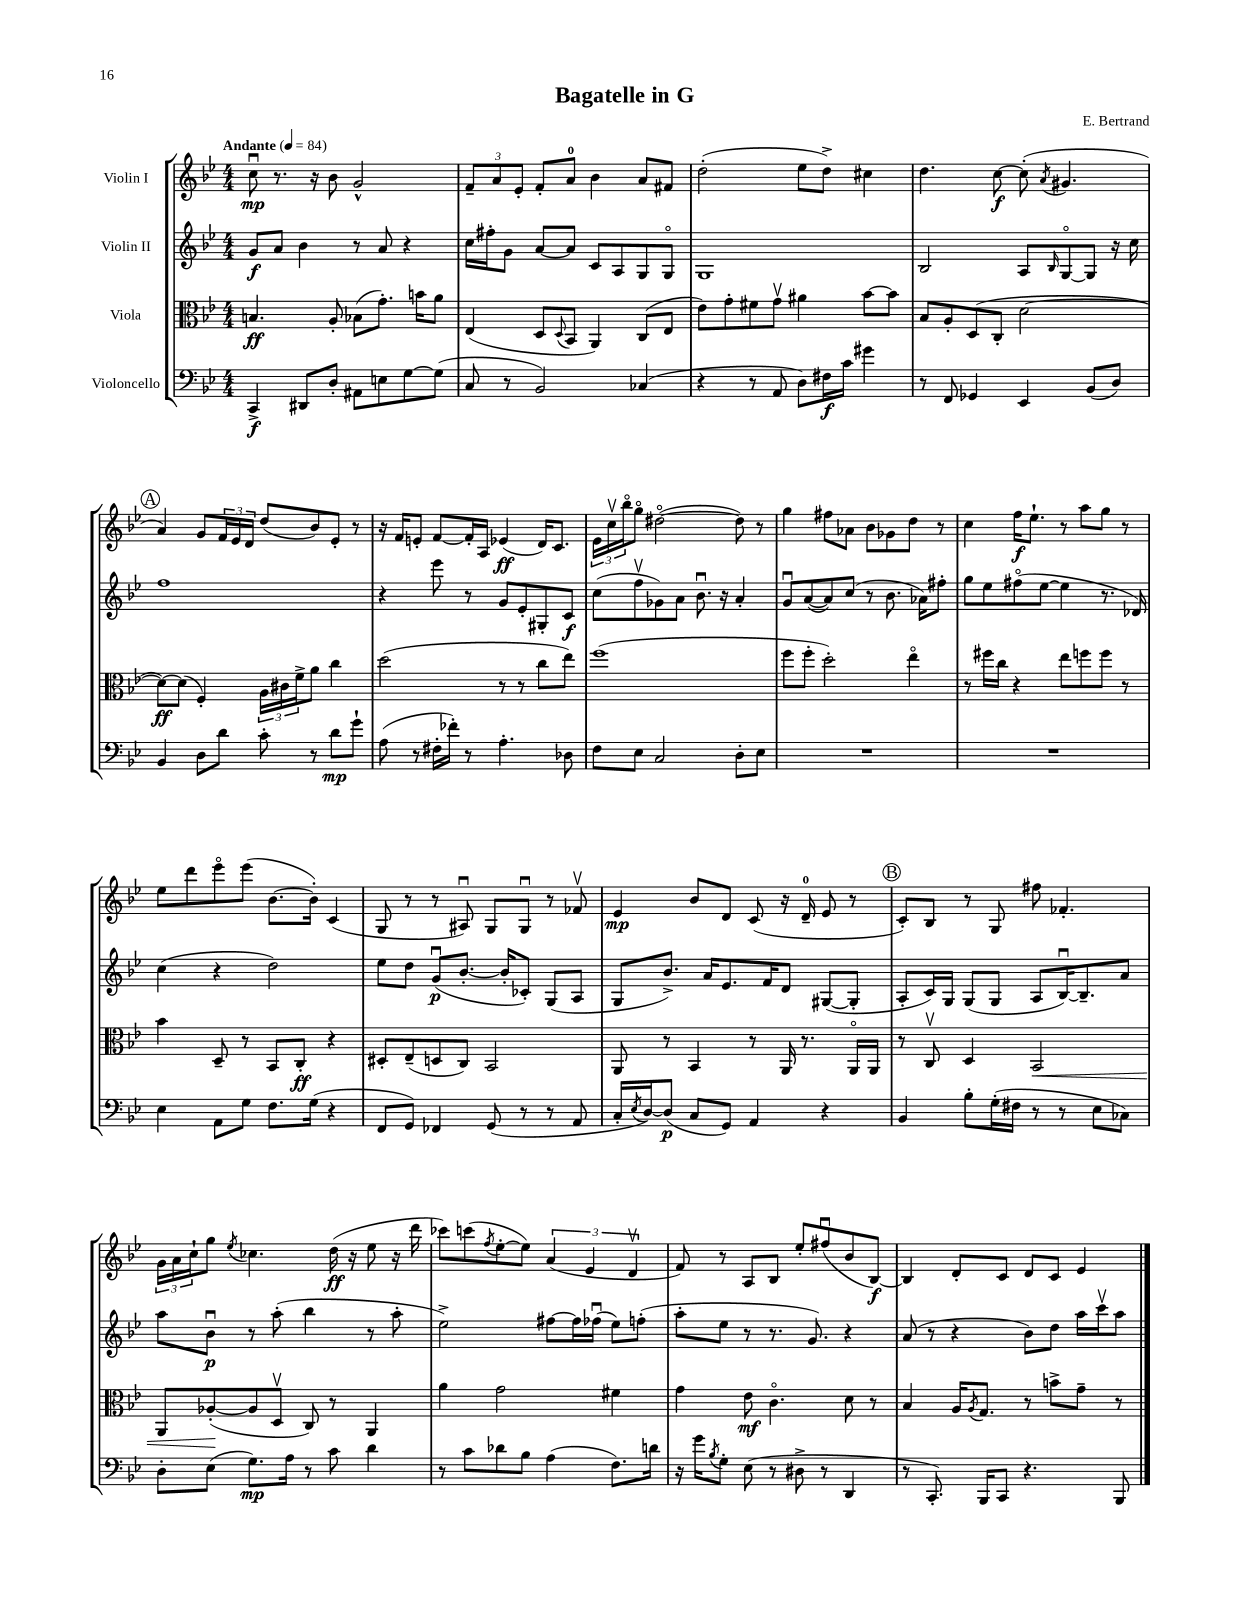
\header { title = "Bagatelle in G" composer = "E. Bertrand" }
<<
\new StaffGroup <<
\new Staff = "s0" \with { instrumentName = "Violin I" } {
    \clef treble \key bes \major \numericTimeSignature \time 4/4 \tempo "Andante" 4 = 84
    c''8\downbow\mp r8. r16 bes'8 g'2-^ |
    \tuplet 3/2 { f'8-- a'8 ees'8-. } f'8-. a'8-0 bes'4 a'8 fis'8 |
    d''2-.( ees''8 d''8->) cis''4 |
    d''4. c''8~\f c''8-.( \acciaccatura { a'8 } gis'4. |
    \mark \markup { \circle "A" } a'4) g'8 \tuplet 3/2 { f'16 ees'16 d'16 } d''8( bes'8) ees'8-. r8 |
    r16 f'16 e'8-. f'8~ f'16-. a16 ees'4\ff( d'16) c'8. |
    \tuplet 3/2 { ees'16 c''16\upbow bes''16\flageolet } g''8\flageolet dis''2~\flageolet( dis''8) r8 |
    g''4 fis''8 aes'8 bes'8 ges'8 d''8 r8 |
    c''4 f''16\f ees''8.-! r8 a''8 g''8 r8 |
    ees''8 d'''8 ees'''8\flageolet ees'''8( bes'8.~ bes'16-.) c'4( |
    g8 r8 r8 ais8\downbow) g8 g8\downbow r8 fes'8\upbow |
    ees'4\mp bes'8 d'8 c'8( r16 d'16-0-- ees'8 r8 |
    \mark \markup { \circle "B" } c'8-.) bes8 r8 g8 fis''8 fes'4.-. |
    \tuplet 3/2 { g'16 a'16 c''16-! } g''8 \acciaccatura { ees''8 } ces''4. d''16\ff( r16 ees''8 r16 d'''16 |
    ces'''8) c'''8( \acciaccatura { f''8 } ees''8~-. ees''8) \tuplet 3/2 { a'4( ees'4 d'4\upbow } |
    f'8) r8 a8 bes8 ees''8-. fis''8\downbow( bes'8 bes8~\f) |
    bes4 d'8-. c'8 d'8 c'8 ees'4 \bar "|." |
}
\new Staff = "s1" \with { instrumentName = "Violin II" } {
    \clef treble \key bes \major \numericTimeSignature \time 4/4
    g'8\f a'8 bes'4 r8 a'8 r4 |
    c''16 fis''16-. g'8 a'8~ a'8 c'8 a8 g8 g8\flageolet |
    g1 |
    bes2 a8 \grace { bes16 } g8~\flageolet g8 r16 c''16 |
    \mark \markup { \circle "A" } f''1 |
    r4 ees'''8 r8 g'8 ees'8-. gis8-. c'8\f |
    c''8( f''8\upbow ges'8) a'8 bes'8.\downbow r16 a'4-. |
    g'8\downbow a'8~( a'8) c''8( r8 bes'8. aes'16) fis''8-. |
    g''8 ees''8 fis''8\flageolet( ees''8~ ees''4 r8. des'16) |
    c''4( r4 d''2) |
    ees''8 d''8 g'8\downbow\p( bes'8.~-. bes'16-. ces'8-.) g8( a8 |
    g8 bes'8.->) a'16 ees'8. f'16 d'8 gis8~( gis8-. |
    \mark \markup { \circle "B" } a8-. c'16) g16 g8( g8 a8 bes16~\downbow) bes8.-- a'8 |
    a''8 bes'8\downbow\p r8 a''8-.( bes''4 r8 a''8-. |
    ees''2->) fis''8~ fis''16 fes''16\downbow( ees''8) f''8-.( |
    a''8-. ees''8 r8 r8. g'8.) r4 |
    a'8( r8 r4 bes'8) d''8 a''16 c'''16\upbow a''8 \bar "|." |
}
\new Staff = "s2" \with { instrumentName = "Viola" } {
    \clef alto \key bes \major \numericTimeSignature \time 4/4
    b4.\ff a8-. bes8( g'8.-.) b'16 a'8 |
    ees4( d8 \appoggiatura { d8 } bes,8 a,4) c8( ees8 |
    ees'8) g'8-. fis'8 g'8\upbow ais'4 bes'8~ bes'8 |
    bes8 a8-. d8( c8-. d'2~ |
    \mark \markup { \circle "A" } d'8~\ff) d'8( f4-.) \tuplet 3/2 { a16 cis'16 f'16-> } a'8 c''4 |
    d''2( r8 r8 c''8 ees''8) |
    f''1( |
    f''8 f''8-. d''2-.) ees''4\flageolet |
    r8 fis''16 c''16 r4 ees''8 f''8 f''8 r8 |
    bes'4 d8-- r8 bes,8 c8-.\ff r4 |
    dis8-. ees8--( d8 c8) bes,2 |
    a,8 r8 bes,4 r8 a,16 r8. a,16\flageolet a,16 |
    \mark \markup { \circle "B" } r8 c8\upbow d4 bes,2\< |
    a,8 aes8~-.\!( aes8 d8\upbow c8) r8 a,4 |
    a'4 g'2 fis'4 |
    g'4 ees'8\mf c'4.\flageolet d'8 r8 |
    bes4 a16 \acciaccatura { a8 } g8. r8 b'8-> g'8-- r8 \bar "|." |
}
\new Staff = "s3" \with { instrumentName = "Violoncello" } {
    \clef bass \key bes \major \numericTimeSignature \time 4/4
    c,4->\f dis,8 d8-. ais,8 e8 g8~ g8( |
    c8 r8 bes,2) ces4( |
    r4 r8 a,8 d8) fis16\f c'16 gis'4 |
    r8 f,8 ges,4 ees,4 bes,8( d8) |
    \mark \markup { \circle "A" } bes,4 d8 d'8 c'8-. r8 d'8\mp g'8-! |
    a8( r8 fis16-. fes'16-.) r8 a4.-. des8 |
    f8 ees8 c2 d8-. ees8 |
    R1 |
    R1 |
    ees4 a,8 g8 f8. g16( r4 |
    f,8 g,8) fes,4 g,8( r8 r8 a,8 |
    c16-. \acciaccatura { ees8 } d16~) d8\p( c8 g,8) a,4 r4 |
    \mark \markup { \circle "B" } bes,4 bes8-. g16-.( fis16 r8 r8 ees8 ces8) |
    d8-. ees8( g8.\mp) a16 r8 c'8 d'4 |
    r8 c'8 des'8 bes8 a4( f8.) d'16 |
    r16 g'16 \acciaccatura { bes8 } g8-. ees8( r8 dis8-> r8 d,4 |
    r8 c,8.-.) bes,,16 c,8 r4. bes,,8 \bar "|." |
}
>>
>>
\layout { \context { \Score \remove "Bar_number_engraver" } }
